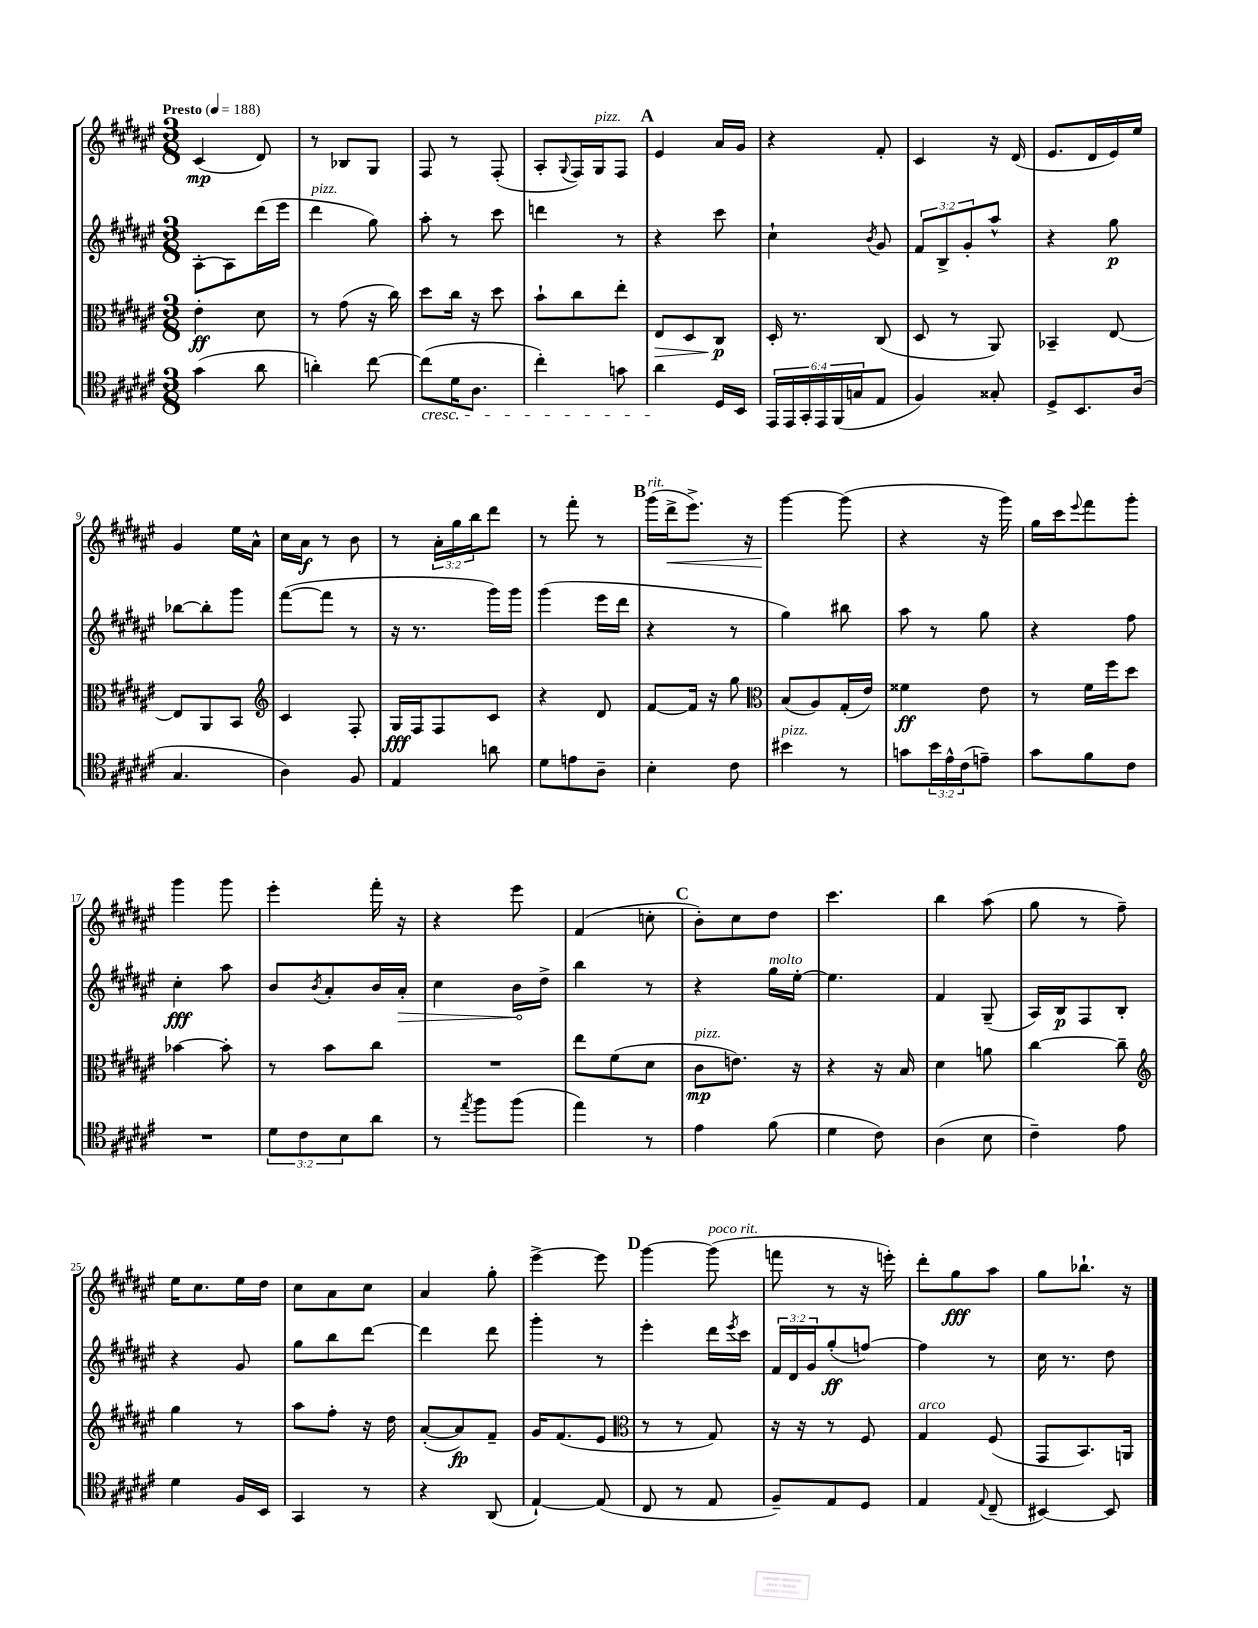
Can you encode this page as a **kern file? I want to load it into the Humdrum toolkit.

**kern	**kern	**dynam	**kern	**dynam	**kern	**dynam
*part4	*part3	*part3	*part2	*part2	*part1	*part1
*staff4	*staff3	*staff3	*staff2	*staff2	*staff1	*staff1
*clefC4	*clefC3	*	*clefG2	*	*clefG2	*
*k[f#c#g#d#a#e#]	*k[f#c#g#d#a#e#]	*	*k[f#c#g#d#a#e#]	*	*k[f#c#g#d#a#e#]	*
*M3/8	*M3/8	*	*M3/8	*	*M3/8	*
*MM188	*MM188	*	*MM188	*	*MM188	*
=1	=1	=1	=1	=1	=1	=1
!	!	!	!	!	!LO:TX:a:B:t=Presto	!
(4g#\	4e#'\	ff	[8A#'\L	.	(4c#/	mp
.	.	.	8A#\]	.	.	.
8a#\	8d#\	.	(16ddd#\L	.	8d#/)	.
.	.	.	16eee#\JJ	.	.	.
=2	=2	=2	=2	=2	=2	=2
!	!	!	!LO:TX:a:i:t=pizz.	!	!	!
4an'\)	8r	.	4ddd#\	.	8r	.
.	(8g#\	.	.	.	8B-X/L	.
[8cc#\	16r	.	8gg#\)	.	8G#/J	.
.	16cc#\)	.	.	.	.	.
=3	=3	=3	=3	=3	=3	=3
!LO:TX:b:i:t=cresc.	!	!	!	!	!	!
(8cc#\L]	8dd#\L	.	8aa#'\	.	8F#/	.
16d#\K	16cc#\Jk	.	8r	.	8r	.
8.A#\J	16r	.	.	.	.	.
.	8dd#\	.	8ccc#\	.	(8F#'/	.
=4	=4	=4	=4	=4	=4	=4
4cc#'\)	8b`\L	.	4dddn\	.	8A#'/L	.
.	.	.	.	.	8qqG#/	.
.	8cc#\	.	.	.	16F#/L)	.
!	!	!	!	!	!LO:TX:a:i:t=pizz.	!
.	.	.	.	.	16G#/J	.
8gn\	8ee#'\J	.	8r	.	8F#/J	.
!!LO:REH:place=s1:t=A
=5	=5	=5	=5	=5	=5	=5
!	!	!LO:HP:b	!	!	!	!
4a#\	8E#/L	>	4r	.	4e#/	.
.	8D#/	.	.	.	.	.
16D#/LL	8C#/J	p	8ccc#\	.	16a#/LL	.
16BB/JJ	.	.	.	.	16g#/JJ	.
.	.	]	.	.	.	.
=6	=6	=6	=6	=6	=6	=6
24EE#/LL	16D#'/	.	4cc#`\	.	4r	.
24EE#/	.	.	.	.	.	.
.	8.r	.	.	.	.	.
24GG#'/	.	.	.	.	.	.
24EE#/	.	.	.	.	.	.
(24FF#/	.	.	.	.	.	.
24Gn/J	.	.	.	.	.	.
.	.	.	8qb/	.	.	.
8E#/J	(8C#/	.	8g#/	.	8f#'/	.
=7	=7	=7	=7	=7	=7	=7
4F#/)	8D#/	.	12f#/L	.	4c#/	.
.	.	.	12B^/	.	.	.
.	8r	.	.	.	.	.
.	.	.	12g#'/	.	.	.
8G##X'/	8AA#/)	.	8aa#^^/J	.	16r	.
.	.	.	.	.	(16d#/	.
=8	=8	=8	=8	=8	=8	=8
8D#^/L	4BB-X~/	.	4r	.	8.e#/L	.
8.BB/	.	.	.	.	.	.
.	.	.	.	.	16d#/L	.
.	[8E#/	.	8gg#\	p	16e#/)	.
(16A#/Jk	.	.	.	.	16ee#/JJ	.
!!LO:LB:g=z
=9	=9	=9	=9	=9	=9	=9
4.G#/	8E#/L]	.	[8bb-X\L	.	4g#/	.
.	8AA#/	.	8bb-'\]	.	.	.
.	8BB/J	.	8ggg#\J	.	16ee#\LL	.
.	.	.	.	.	16a#^^\JJ	.
=10	=10	=10	=10	=10	=10	=10
*	*clefG2	*	*	*	*	*
4A#\)	4c#/	.	([8fff#\L	.	16cc#\LL	.
.	.	.	.	.	16a#\JJ	f
.	.	.	8fff#\J]	.	8r	.
8F#/	8F#'/	.	8r	.	8b\	.
=11	=11	=11	=11	=11	=11	=11
4E#/	16G#/LL	fff	16r	.	8r	.
.	16F#/J	.	8.r	.	.	.
.	8F#/	.	.	.	24a#'\LL	.
.	.	.	.	.	24gg#\	.
.	.	.	.	.	24bb\J	.
8an\	8c#/J	.	16ggg#\LL)	.	8ddd#\J	.
.	.	.	16ggg#\JJ	.	.	.
=12	=12	=12	=12	=12	=12	=12
8d#\L	4r	.	(4ggg#\	.	8r	.
8en\	.	.	.	.	8fff#'\	.
8A#~\J	8d#/	.	16eee#\LL	.	8r	.
.	.	.	16ddd#\JJ	.	.	.
!!LO:REH:place=s1:t=B
=13	=13	=13	=13	=13	=13	=13
!	!	!	!	!	!LO:TX:a:i:t=rit.	!
4B'\	[8f#/L	.	4r	.	(16ggg#\LL	.
!	!	!	!	!	!	!LO:HP:b
.	.	.	.	.	16ddd#^\J	<
.	16f#/Jk]	.	.	.	8.eee#^\J)	.
.	16r	.	.	.	.	.
8c#\	8gg#\	.	8r	.	.	.
.	.	.	.	.	16r	.
=14	=14	=14	=14	=14	=14	=14
*	*clefC3	*	*	*	*	*
!LO:TX:a:i:t=pizz.	!	!	!	!	!	!
4b#X\	(8B/L	.	4gg#\)	.	[4ggg#\	.
.	8A#/)	.	.	.	.	.
8r	(16G#'/L	.	8bb#X\	.	(8ggg#\]	[
.	16e#/JJ)	.	.	.	.	.
=15	=15	=15	=15	=15	=15	=15
8gn\L	4f##X\	ff	8aa#\	.	4r	.
24b\L	.	.	8r	.	.	.
24e#^^\	.	.	.	.	.	.
(24c#\J	.	.	.	.	.	.
8en~\J)	8e#\	.	8gg#\	.	16r	.
.	.	.	.	.	16ggg#\)	.
=16	=16	=16	=16	=16	=16	=16
8g#\L	8r	.	4r	.	16gg#\LL	.
.	.	.	.	.	16ccc#\J	.
.	.	.	.	.	8qqeee#/	.
8f#\	16f#\LL	.	.	.	8fff#\	.
.	16ff#\J	.	.	.	.	.
8c#\J	8dd#\J	.	8ff#\	.	8ggg#'\J	.
!!LO:LB:g=z
=17	=17	=17	=17	=17	=17	=17
4.r	[4b-X\	.	4cc#'\	fff	4ggg#\	.
.	8b-'\]	.	8aa#\	.	8ggg#\	.
=18	=18	=18	=18	=18	=18	=18
12d#\L	8r	.	8b/L	.	4eee#'\	.
12c#\	.	.	.	.	.	.
.	.	.	8qb/	.	.	.
.	8b\L	.	8a#'/	.	.	.
12B\	.	.	.	.	.	.
8a#\J	8cc#\J	.	16b/L	.	16fff#'\	.
!	!	!	!	!LO:HP:b	!	!
.	.	.	16a#'/JJ	>	16r	.
=19	=19	=19	=19	=19	=19	=19
8r	4.r	.	4cc#\	.	4r	.
8qee#/	.	.	.	.	.	.
8ff#\L	.	.	.	.	.	.
(8ff#\J	.	.	16b\LL	.	8eee#\	.
.	.	.	16dd#^\JJ	]	.	.
=20	=20	=20	=20	=20	=20	=20
4ee#\)	8ee#\L	.	4bb\	.	(4f#/	.
.	(8f#\	.	.	.	.	.
8r	8d#\J	.	8r	.	8ccn'\	.
!!LO:REH:place=s1:t=C
=21	=21	=21	=21	=21	=21	=21
!	!LO:TX:a:i:t=pizz.	!	!	!	!	!
4e#\	8c#\L	mp	4r	.	8b'\L)	.
.	8.en\J)	.	.	.	8cc#\	.
!	!	!	!LO:TX:a:i:t=molto	!	!	!
(8f#\	.	.	16gg#\LL	.	8dd#\J	.
.	16r	.	[16ee#'\JJ	.	.	.
=22	=22	=22	=22	=22	=22	=22
4d#\	4r	.	4.ee#\]	.	4.ccc#\	.
8c#\)	16r	.	.	.	.	.
.	16B/	.	.	.	.	.
=23	=23	=23	=23	=23	=23	=23
(4A#\	4d#\	.	4f#/	.	4bb\	.
8B\	8an\	.	(8G#~/	.	(8aa#\	.
=24	=24	=24	=24	=24	=24	=24
4c#~\)	[4cc#\	.	16A#/LL)	.	8gg#\	.
.	.	.	16B/J	p	.	.
.	.	.	8F#/	.	8r	.
8e#\	8cc#~\]	.	8B'/J	.	8ff#~\)	.
!!LO:LB:g=z
=25	=25	=25	=25	=25	=25	=25
*	*clefG2	*	*	*	*	*
4d#\	4gg#\	.	4r	.	16ee#\KL	.
.	.	.	.	.	8.cc#\	.
16F#/LL	8r	.	8g#/	.	16ee#\L	.
16BB/JJ	.	.	.	.	16dd#\JJ	.
=26	=26	=26	=26	=26	=26	=26
4GG#/	8aa#\L	.	8gg#\L	.	8cc#\L	.
.	8ff#'\J	.	8bb\	.	8a#\	.
8r	16r	.	[8ddd#\J	.	8cc#\J	.
.	16dd#\	.	.	.	.	.
=27	=27	=27	=27	=27	=27	=27
4r	([8a#'/L	.	4ddd#\]	.	4a#/	.
.	8a#/])	fp	.	.	.	.
(8AA#/	8f#~/J	.	8ddd#\	.	8gg#'\	.
=28	=28	=28	=28	=28	=28	=28
[4E#`/)	16g#/KL	.	4ggg#'\	.	[4eee#^\	.
.	(8.f#/	.	.	.	.	.
(8E#/]	8e#/J	.	8r	.	8eee#\]	.
!!LO:REH:place=s1:t=D
=29	=29	=29	=29	=29	=29	=29
*	*clefC3	*	*	*	*	*
8C#/	8r	.	4eee#'\	.	[4ggg#\	.
8r	8r	.	.	.	.	.
!	!	!	!	!	!LO:TX:a:i:t=poco rit.	!
8E#/	8G#/)	.	16ddd#\LL	.	(8ggg#\]	.
.	.	.	8qeee#/	.	.	.
.	.	.	16ccc#\JJ	.	.	.
=30	=30	=30	=30	=30	=30	=30
8F#~/L)	16r	.	24f#/LL	.	8fffn\	.
.	.	.	24d#/	.	.	.
.	16r	.	.	.	.	.
.	.	.	24g#/J	.	.	.
8E#/	8r	.	(8gg#'/	ff	8r	.
8D#/J	8F#/	.	[8ffn/J)	.	16r	.
.	.	.	.	.	16eeen'\)	.
=31	=31	=31	=31	=31	=31	=31
!	!LO:TX:a:i:t=arco	!	!	!	!	!
4E#/	4G#/	.	4ff\]	.	8ddd#'\L	.
.	.	.	.	.	8gg#\	fff
8qqE#/	.	.	.	.	.	.
(8C#~/	(8F#/	.	8r	.	8aa#\J	.
=32	=32	=32	=32	=32	=32	=32
[4BB#X/)	8GG#/L	.	16cc#\	.	8gg#\L	.
.	.	.	8.r	.	.	.
.	8.BB/)	.	.	.	8.bb-X`\J	.
8BB#/]	.	.	8dd#\	.	.	.
.	16AAn/Jk	.	.	.	16r	.
==	==	==	==	==	==	==
*-	*-	*-	*-	*-	*-	*-
